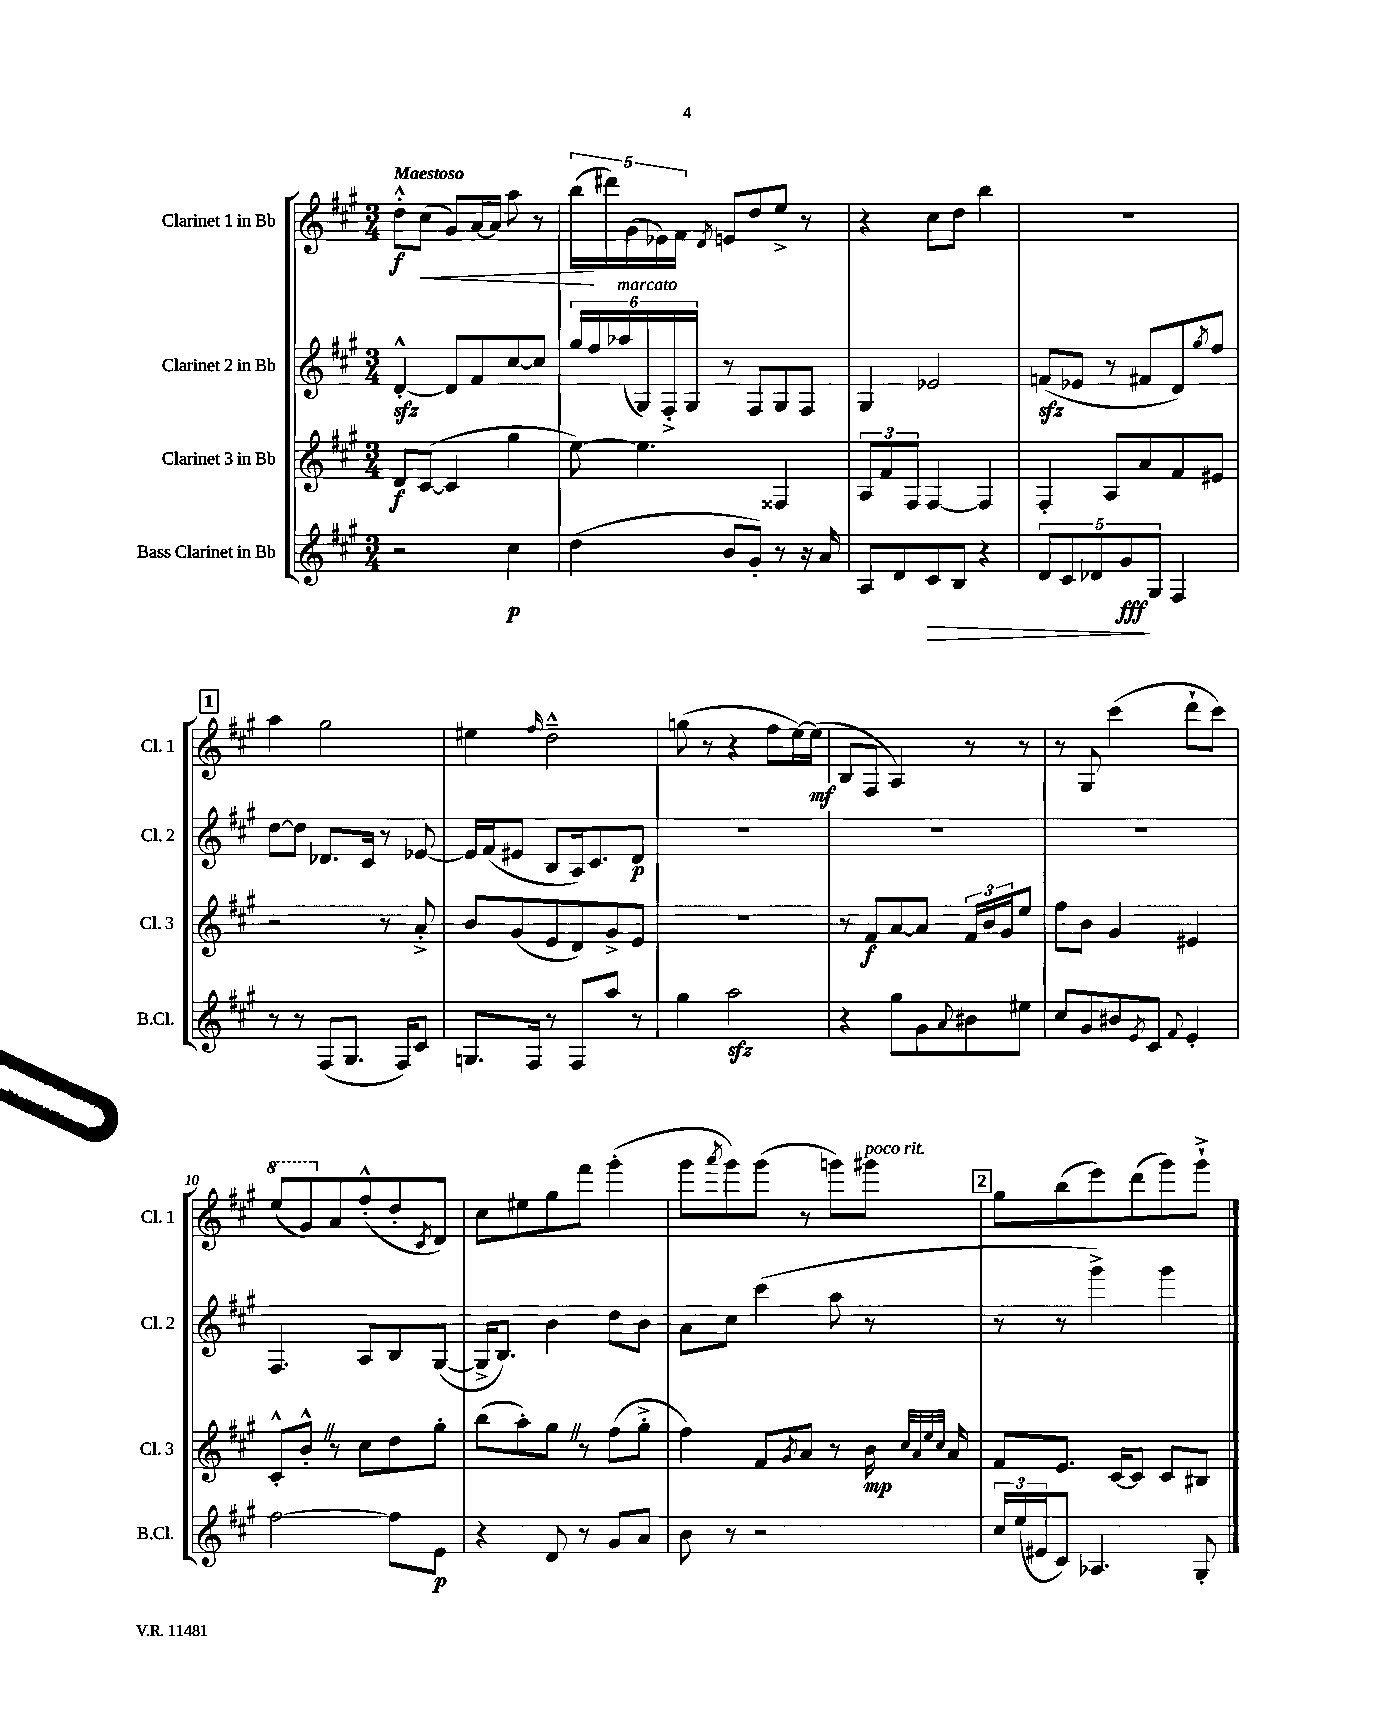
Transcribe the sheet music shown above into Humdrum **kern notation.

**kern	**dynam	**kern	**dynam	**kern	**dynam	**kern	**dynam
*part4	*part4	*part3	*part3	*part2	*part2	*part1	*part1
*staff4	*staff4	*staff3	*staff3	*staff2	*staff2	*staff1	*staff1
*I"Bass Clarinet in Bb	*	*I"Clarinet 3 in Bb	*	*I"Clarinet 2 in Bb	*	*I"Clarinet 1 in Bb	*
*I'B.Cl.	*	*I'Cl. 3	*	*I'Cl. 2	*	*I'Cl. 1	*
*clefG2	*	*clefG2	*	*clefG2	*	*clefG2	*
*k[f#c#g#]	*	*k[f#c#g#]	*	*k[f#c#g#]	*	*k[f#c#g#]	*
*M3/4	*	*M3/4	*	*M3/4	*	*M3/4	*
=1	=1	=1	=1	=1	=1	=1	=1
!	!	!	!	!	!	!LO:TX:a:B:t=Maestoso	!
2r	.	8d/L	f	[4dzz'^^/	.	8dd'^^\L	f
!	!	!	!	!	!	!	!LO:HP:b
.	.	([8c#/J	.	.	.	(8cc#\J	<
.	.	4c#/]	.	8d/L]	.	8g#/L)	.
.	.	.	.	8f#/	.	[16a/L	.
.	.	.	.	.	.	16a/JJ]	.
4cc#\	p	4gg#\	.	[8cc#/	.	8aa\	.
.	.	.	.	8cc#/J]	.	8r	.
=2	=2	=2	=2	=2	=2	=2	=2
(4dd\	.	[8ee\)	.	24gg#/LL	.	(20bb\LL	.
.	.	.	.	24ff#/	.	.	.
.	.	.	.	.	.	20ddd#X\)	[
!	!	!	!	!LO:TX:a:i:t=marcato	!	!	!
.	.	.	.	(24aa-X/	.	.	.
.	.	.	.	.	.	(20g#\	.
.	.	4.ee\]	.	24G#/)	.	.	.
.	.	.	.	.	.	20e-X\)	.
.	.	.	.	24F#'^/	.	.	.
.	.	.	.	.	.	20f#\JJ	.
.	.	.	.	24G#/JJ	.	.	.
.	.	.	.	.	.	8qd/	.
8b/L	.	.	.	8r	.	8en/L	.
8g#'/J)	.	.	.	8F#/L	.	8dd/	.
8r	.	4F##X/	.	8G#/	.	8ee^/J	.
16r	.	.	.	8F#/J	.	8r	.
16a/	.	.	.	.	.	.	.
=3	=3	=3	=3	=3	=3	=3	=3
8A/L	.	12A/L	.	4G#/	.	4r	.
.	.	12f#/	.	.	.	.	.
8d/	.	.	.	.	.	.	.
.	.	12F#/J	.	.	.	.	.
!	!LO:HP:b	!	!	!	!	!	!
8c#/	>	[4F#/	.	2e-X/	.	8cc#\L	.
8B/J	.	.	.	.	.	8dd\J	.
4r	.	4F#/]	.	.	.	4bb\	.
=4	=4	=4	=4	=4	=4	=4	=4
10d/L	.	4F#'/	.	(8fnzz/L	.	2.r	.
10c#/	.	.	.	.	.	.	.
.	.	.	.	8e-X/J	.	.	.
10d-X/	.	.	.	.	.	.	.
.	.	8A/L	.	8r	.	.	.
10g#/	fff	.	.	.	.	.	.
.	.	8a/	.	8f#X/L	.	.	.
10G#/J	]	.	.	.	.	.	.
4F#/	.	8f#/	.	8d/)	.	.	.
.	.	.	.	8qgg#/	.	.	.
.	.	8e#X/J	.	8ff#/J	.	.	.
!!LO:LB:g=z
!!LO:REH:place=s1:t=1
=5	=5	=5	=5	=5	=5	=5	=5
8r	.	2r	.	[8dd\L	.	4aa\	.
8r	.	.	.	8dd\J]	.	.	.
(8F#/L	.	.	.	8.d-X/L	.	2gg#\	.
8.G#/J	.	.	.	.	.	.	.
.	.	.	.	16c#/Jk	.	.	.
.	.	8r	.	8r	.	.	.
16F#/KL)	.	.	.	.	.	.	.
8c#/J	.	8a'^/	.	[8e-X/	.	.	.
=6	=6	=6	=6	=6	=6	=6	=6
8.Gn/L	.	8b/L	.	16e-/LL]	.	4ee#X\	.
.	.	.	.	(16f#/J	.	.	.
.	.	(8g#/	.	8e#X/J	.	.	.
16F#/Jk	.	.	.	.	.	.	.
.	.	.	.	.	.	16qqff#/	.
8r	.	8e/	.	8B/L	.	2dd~^^\	.
8F#/L	.	8d/)	.	16A/k)	.	.	.
.	.	.	.	8.c#/	.	.	.
8aa/J	.	8g#^/	.	.	.	.	.
8r	.	8e/J	.	8d/J	p	.	.
=7	=7	=7	=7	=7	=7	=7	=7
4gg#\	.	2.r	.	2.r	.	(8ggn\	.
.	.	.	.	.	.	8r	.
2aazz\	.	.	.	.	.	4r	.
.	.	.	.	.	.	8ff#\L	.
.	.	.	.	.	.	[16ee\L)	.
.	.	.	.	.	.	(16ee\JJ]	mf
=8	=8	=8	=8	=8	=8	=8	=8
4r	.	8r	.	2.r	.	8B/L	.
.	.	8f#/L	f	.	.	8F#/J	.
8gg#\L	.	[8a/	.	.	.	4A/)	.
8g#\	.	8a/J]	.	.	.	.	.
8qqa/	.	.	.	.	.	.	.
8b#X\	.	24f#/LL	.	.	.	8r	.
.	.	24b/	.	.	.	.	.
.	.	24g#/J	.	.	.	.	.
8ee#X\J	.	8ee/J	.	.	.	8r	.
=9	=9	=9	=9	=9	=9	=9	=9
8cc#/L	.	8ff#\L	.	2.r	.	8r	.
8g#/	.	8b\J	.	.	.	8G#/	.
8b#X/	.	4g#/	.	.	.	(4ccc#\	.
8qe/	.	.	.	.	.	.	.
8c#/J	.	.	.	.	.	.	.
8qqf#/	.	.	.	.	.	.	.
4e'/	.	4e#X/	.	.	.	8ddd`\L	.
.	.	.	.	.	.	8ccc#\J)	.
!!LO:LB:g=z
=10	=10	=10	=10	=10	=10	=10	=10
*	*	*	*	*	*	*8va	*
[2ff#\	.	8c#'^^/L	.	4.F#/	.	(8eee/L	.
.	.	8b'^^Z/J	.	.	.	8gg#/)	.
*	*	*	*	*	*	*X8va	*
.	.	8r	.	.	.	8a/	.
.	.	8cc#\L	.	8A/L	.	(8ff#'^^/	.
8ff#\L]	.	8dd\	.	8B/	.	8dd'/	.
.	.	.	.	.	.	8qc#/	.
8e\J	p	8gg#'\J	.	([8G#/J	.	8d/J)	.
=11	=11	=11	=11	=11	=11	=11	=11
4r	.	(8bb\L	.	16G#^/KL]	.	8cc#\L	.
.	.	.	.	8.B/J)	.	.	.
.	.	8aa'\)	.	.	.	8ee#X\	.
8d/	.	8gg#Z\J	.	4b\	.	8gg#\	.
8r	.	8r	.	.	.	8fff#\J	.
8g#/L	.	(8ff#\L	.	8dd\L	.	(4ggg#'\	.
8a/J	.	8gg#'^\J	.	8b\J	.	.	.
=12	=12	=12	=12	=12	=12	=12	=12
8b\	.	4ff#\)	.	8a\L	.	8ggg#\L	.
.	.	.	.	.	.	8qaaa/	.
8r	.	.	.	8cc#\J	.	8ggg#\)	.
2r	.	8f#/L	.	(4ccc#\	.	(8ggg#\J	.
.	.	8qg#/	.	.	.	.	.
.	.	8a/J	.	.	.	8r	.
.	.	8r	.	8aa\	.	8gggn\L)	.
!	!	!	!	!	!	!LO:TX:a:i:t=poco rit.	!
.	.	16b\	mp	8r	.	8ggg#X\J	.
.	.	32qqcc#/LLL	.	.	.	.	.
.	.	32qqa/	.	.	.	.	.
.	.	32qqee/	.	.	.	.	.
.	.	32qqcc#/JJJ	.	.	.	.	.
.	.	16a/	.	.	.	.	.
!!LO:REH:place=s1:t=2
=13	=13	=13	=13	=13	=13	=13	=13
24cc#/LL	.	8f#/L	.	8r	.	8gg#\L	.
(24ee/	.	.	.	.	.	.	.
24e#X/J	.	.	.	.	.	.	.
8c#/J)	.	8.e/J	.	8r	.	(8bb\	.
4.A-X/	.	.	.	4ggg#^\)	.	8eee\)	.
.	.	[16c#/KL	.	.	.	.	.
.	.	8c#/J]	.	.	.	(8ddd\	.
.	.	8c#/L	.	4ggg#\	.	8ggg#\)	.
8G#'/	.	8B#X/J	.	.	.	8ggg#`^\J	.
==	==	==	==	==	==	==	==
*-	*-	*-	*-	*-	*-	*-	*-
